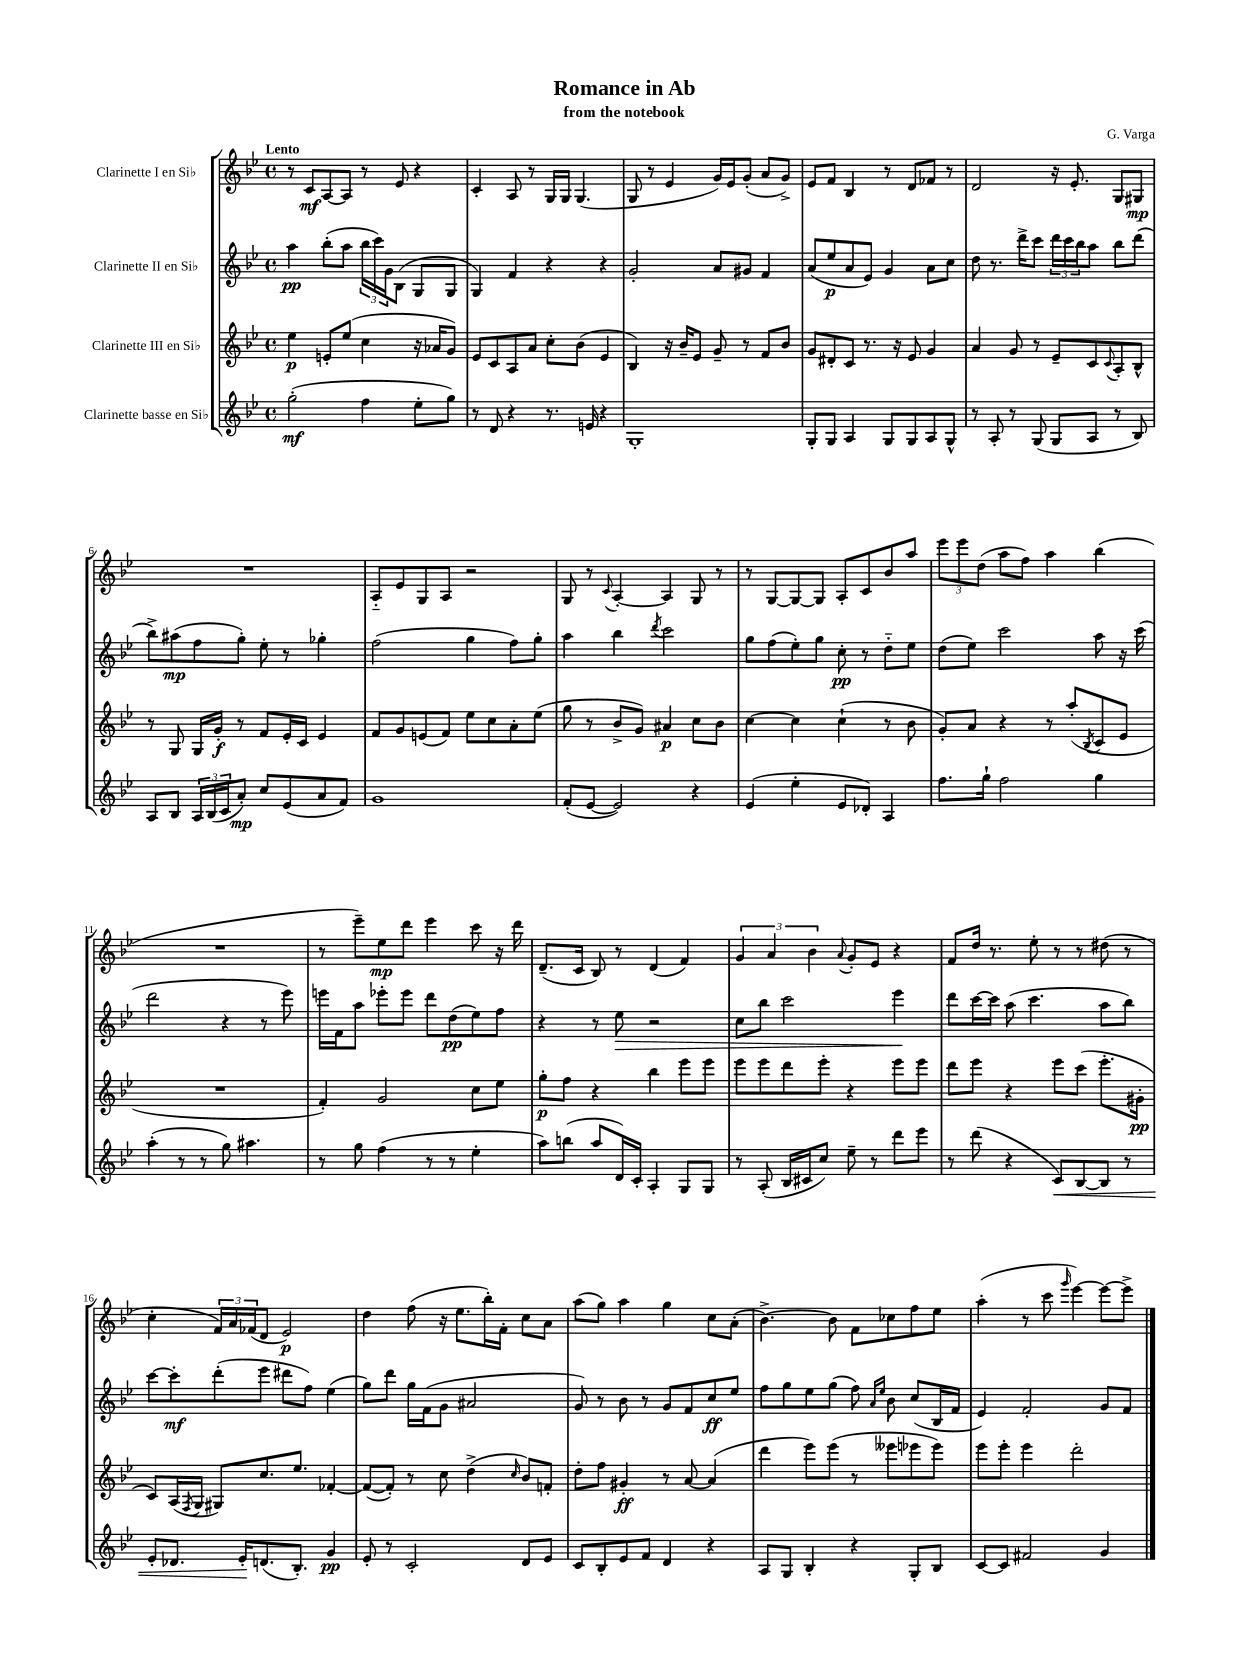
\header { title = "Romance in Ab" composer = "G. Varga" subtitle = "from the notebook" }
<<
\new StaffGroup <<
\new Staff = "s0" \with { instrumentName = "Clarinette I en Sib" } {
    \clef treble \key bes \major \defaultTimeSignature \time 4/4 \tempo "Lento"
    r8 c'8\mf a8~ a8 r8 ees'8 r4 |
    c'4-. a8 r8 g16 g16 g4.( |
    g8 r8 ees'4 g'16) ees'16 g'8-.( a'8 g'8->) |
    ees'8 f'8 bes4 r8 d'8 fes'8 r8 |
    d'2 r16 ees'8.-. g8 gis8\mp |
    R1 |
    a8-_ ees'8 g8 a8 r2 |
    g8 r8 \appoggiatura { c'8 } a4~-. a4 g8 r8 |
    r8 g8~ g8~ g8 a8-. c'8 bes'8 a''8 |
    \tuplet 3/2 { ees'''8 ees'''8 d''8( } a''8 f''8) a''4 bes''4( |
    R1 |
    r8 ees'''8--) ees''8\mp d'''8 ees'''4 c'''8 r16 d'''16 |
    d'8.--( c'16 bes8) r8 d'4( f'4) |
    \tuplet 3/2 { g'4 a'4 bes'4 } \appoggiatura { a'8 } g'8-. ees'8 r4 |
    f'8 d''16 r8. ees''8-. r8 r8 dis''8( r8 |
    c''4-. \tuplet 3/2 { f'16) a'16 fes'16( } d'8 ees'2\p) |
    d''4 f''8( r16 ees''8. bes''16-.) f'16-. c''8 a'8 |
    a''8( g''8) a''4 g''4 c''8 a'8-.( |
    bes'4.~->) bes'8 f'8 ces''8 f''8 ees''8 |
    a''4-.( r8 c'''8 \grace { g'''16 } ees'''4~) ees'''8~ ees'''8-> \bar "|." |
}
\new Staff = "s1" \with { instrumentName = "Clarinette II en Sib" } {
    \clef treble \key bes \major \defaultTimeSignature \time 4/4
    a''4\pp bes''8-.( a''8 \tuplet 3/2 { bes''16 c'''16) g'16 } bes8( g8 g8 |
    g4) f'4 r4 r4 |
    g'2-. a'8 gis'8 f'4 |
    a'8( ees''8\p a'8 ees'8) g'4 a'8 c''8 |
    d''8 r8. d'''16-> c'''8 \tuplet 3/2 { d'''16 c'''16 bes''16 } a''8 bes''8 d'''8( |
    bes''8->) ais''8\mp( f''8 g''8-.) ees''8-. r8 ges''4-. |
    f''2( g''4 f''8) g''8-. |
    a''4 bes''4 \acciaccatura { d'''8 } c'''2 |
    g''8 f''8( ees''8-.) g''8 c''8-.\pp r8 d''8-_ ees''8 |
    d''8( ees''8) c'''2 a''8 r16 c'''16( |
    d'''2 r4 r8 ees'''8) |
    e'''16 f'16 a''8 ees'''8-. ees'''8 d'''8 d''8\pp( ees''8) f''8 |
    r4 r8 ees''8\> r2 |
    c''8 bes''8 c'''2 ees'''4\! |
    d'''8 c'''16~ c'''16 a''8( c'''4. a''8 bes''8) |
    c'''8~ c'''8-.\mf d'''8-.( ees'''8 dis'''8 f''8) ees''4( |
    g''8) d'''8 g''16 f'16( g'8 ais'2 |
    g'8) r8 bes'8 r8 g'8 f'8 c''8\ff ees''8 |
    f''8 g''8 ees''8 g''8( f''8) \grace { a'16 ees''16 } bes'8 c''8( bes16 f'16 |
    ees'4) f'2-. g'8 f'8 \bar "|." |
}
\new Staff = "s2" \with { instrumentName = "Clarinette III en Sib" } {
    \clef treble \key bes \major \defaultTimeSignature \time 4/4
    ees''4\p e'8-. ees''8( c''4 r16 aes'16 g'8) |
    ees'8 c'8 a8 a'8 c''8-. bes'8( ees'4 |
    bes4) r16 bes'16-- ees'8 g'8-- r8 f'8 bes'8 |
    g'8 dis'8-. c'8 r8. r16 ees'8 g'4 |
    a'4 g'8 r8 ees'8-- c'8 \appoggiatura { c'8 } a8-. bes8-^ |
    r8 g8 g16 g'16-.\f r8 f'8 ees'16-. c'16 ees'4 |
    f'8 g'8 e'8( f'8) ees''8 c''8 a'8-. ees''8( |
    g''8 r8 bes'8-> g'8) ais'4\p c''8 bes'8 |
    c''4~ c''4 c''4-!( r8 bes'8 |
    g'8-.) a'8 r4 r8 a''8-.( \acciaccatura { bes8 } c'8 ees'8 |
    R1 |
    f'4-.) g'2 c''8 ees''8 |
    g''8-.\p f''8 r4 bes''4 ees'''8 ees'''8 |
    ees'''8 ees'''8 d'''8 ees'''8-. r4 ees'''8 ees'''8 |
    d'''8 ees'''8 r4 ees'''8 c'''8( ees'''8.-. gis'16-.\pp |
    c'8) a16( \acciaccatura { f8 } g16 gis8) c''8. ees''8. fes'4~-. |
    fes'8~( fes'8-.) r8 c''8 d''4->( \grace { c''16 } bes'8) f'8-. |
    d''8-. f''8 gis'4-.\ff r8 a'8~ a'4( |
    d'''4 ees'''8) ees'''8( r8 eeses'''8 ees'''8 ees'''8) |
    ees'''8 ees'''8-. ees'''4 d'''2-. \bar "|." |
}
\new Staff = "s3" \with { instrumentName = "Clarinette basse en Sib" } {
    \clef treble \key bes \major \defaultTimeSignature \time 4/4
    g''2-.\mf( f''4 ees''8-. g''8) |
    r8 d'8 r4 r8. e'16 r4 |
    g1-. |
    g8-. g8 a4 g8 g8 a8 g8-^ |
    r8 a8-. r8 g8( g8 a8 r8 bes8) |
    a8 bes8 \tuplet 3/2 { a16 bes16( c'16 } a'8-.\mp) c''8 ees'8( a'8 f'8) |
    g'1 |
    f'8-.( ees'8~ ees'2) r4 |
    ees'4( ees''4-. ees'8 des'8-.) a4 |
    f''8. g''16-! f''2 g''4 |
    a''4-.( r8 r8 g''8) ais''4. |
    r8 g''8 f''4( r8 r8 ees''4-. |
    a''8) b''8( a''8 d'16) c'16-. a4-. g8 g8 |
    r8 a8-.( bes16 cis'16 c''8) ees''8-- r8 d'''8 ees'''8 |
    r8 d'''8( r4 c'8\<) bes8~ bes8 r8 |
    ees'8-. des'8. ees'16-.\! d'8.( bes8.-.) g'4\pp |
    ees'8-. r8 c'2-. d'8 ees'8 |
    c'8 bes8-. ees'8 f'8 d'4 r4 |
    a8 g8 bes4-. r4 g8-. bes8 |
    c'8~ c'8 fis'2 g'4 \bar "|." |
}
>>
>>
